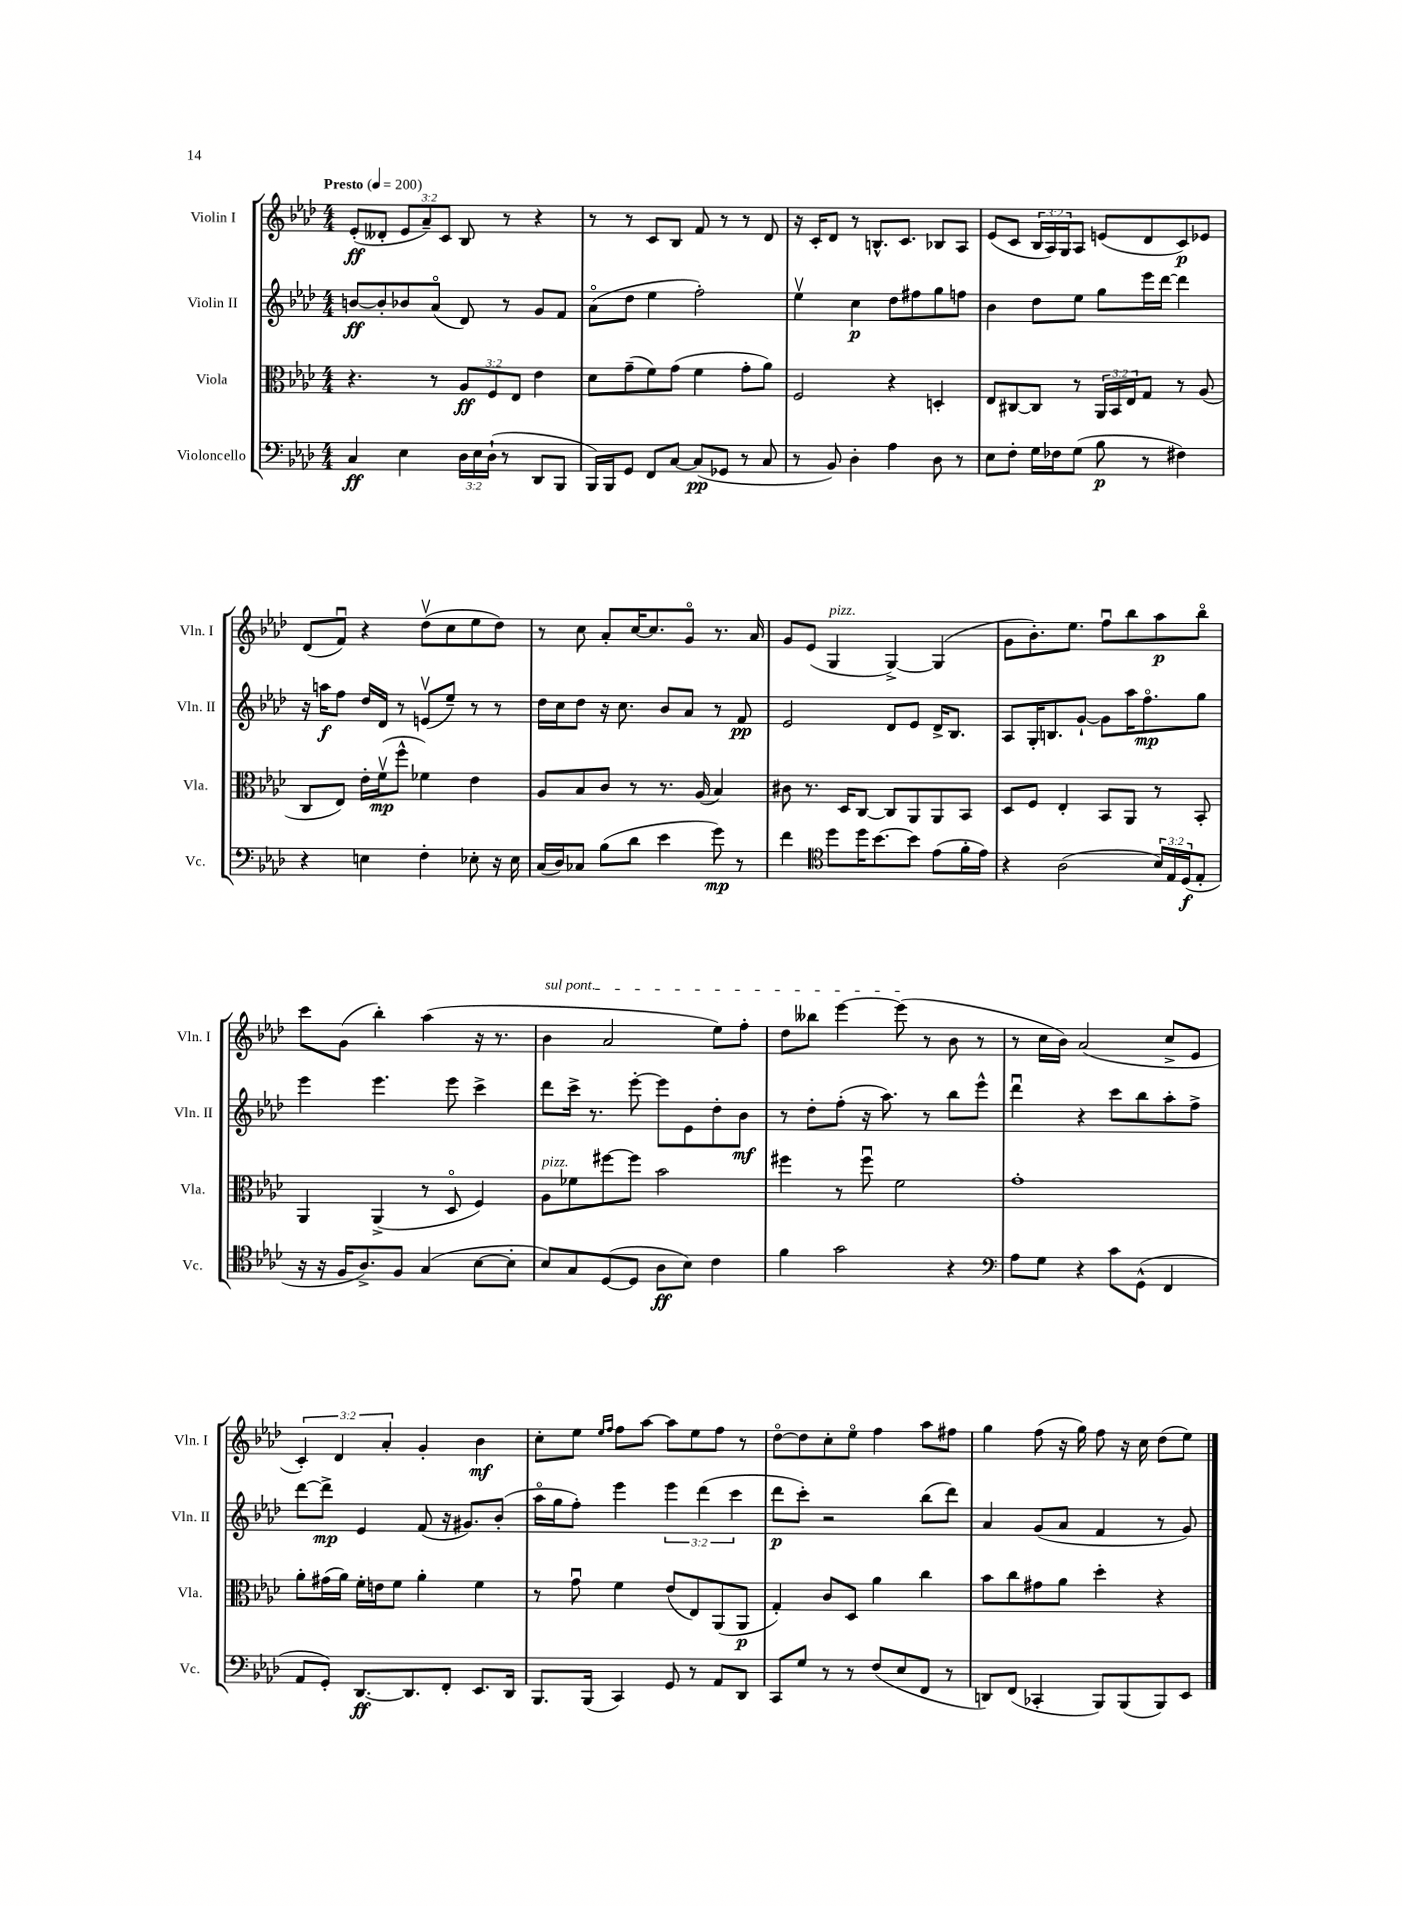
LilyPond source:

<<
\new StaffGroup <<
\new Staff = "s0" \with { instrumentName = "Violin I" shortInstrumentName = "Vln. I" } {
    \clef treble \key aes \major \numericTimeSignature \time 4/4 \override Staff.TupletNumber.text = #tuplet-number::calc-fraction-text \tempo "Presto" 4 = 200
    ees'8-.\ff( deses'8-. \tuplet 3/2 { ees'8 aes'8--) c'8 } bes8 r8 r4 |
    r8 r8 c'8 bes8 f'8 r8 r8 des'8 |
    r16 c'16-. des'8 r8 b8.-^ c'8. bes8 aes8 |
    ees'8( c'8 \tuplet 3/2 { bes16 aes16) g16 } aes8 e'8( des'8 c'8\p) ees'8 |
    des'8( f'8\downbow) r4 des''8\upbow( c''8 ees''8 des''8) |
    r8 c''8 aes'8-. c''16~ c''8. g'8\flageolet r8. aes'16 |
    g'8 ees'8( g4^\markup { \italic "pizz." } g4~->) g4( |
    g'8 bes'8.-.) ees''8. f''8\downbow bes''8 aes''8\p bes''8\flageolet |
    c'''8 g'8( bes''4-.) aes''4( r16 r8. |
    \once \override TextSpanner.bound-details.left.text = \markup { \italic "sul pont." } bes'4\startTextSpan aes'2 ees''8) f''8-. |
    des''8 beses''8 ees'''4~ ees'''8\stopTextSpan( r8 bes'8 r8 |
    r8 c''16 bes'16) aes'2( c''8-> ees'8 |
    \tuplet 3/2 { c'4-.) des'4 aes'4-. } g'4-. bes'4\mf |
    c''8-. ees''8 \grace { ees''16 f''16 } f''8 aes''8~ aes''8 ees''8 f''8 r8 |
    des''8~\flageolet des''8 c''8-. ees''8\flageolet f''4 aes''8 fis''8 |
    g''4 f''8( r16 g''16) f''8 r16 c''16 des''8( ees''8) \bar "|." |
}
\new Staff = "s1" \with { instrumentName = "Violin II" shortInstrumentName = "Vln. II" } {
    \clef treble \key aes \major \numericTimeSignature \time 4/4 \override Staff.TupletNumber.text = #tuplet-number::calc-fraction-text
    b'8~\ff b'8-. bes'8 aes'8\flageolet( des'8) r8 g'8 f'8 |
    aes'8\flageolet( des''8 ees''4 f''2-.) |
    ees''4\upbow c''4\p des''8 fis''8 g''8 f''8 |
    bes'4 des''8 ees''8 g''8 ees'''16 des'''16~ des'''4 |
    r16 a''16\f f''8 des''16 des'16 r8 e'8\upbow( ees''8--) r8 r8 |
    des''16 c''16 des''8 r16 c''8. bes'8 aes'8 r8 f'8\pp |
    ees'2 des'8 ees'8 des'16-> bes8. |
    aes8 g16-. b8. g'8~-! g'8 aes''16 f''8.\flageolet\mp g''8 |
    ees'''4 ees'''4. ees'''8 c'''4-> |
    des'''8 c'''16-> r8. ees'''8~-. ees'''8 ees'8 des''8-. bes'8\mf |
    r8 des''8-. f''8-.( r16 aes''8.) r8 bes''8 ees'''8-^ |
    des'''4\downbow r4 c'''8 bes''8 aes''8-. f''8-> |
    des'''8~ des'''8->\mp ees'4 f'8( r16 gis'8.) bes'8-.( |
    aes''16\flageolet g''16 f''8-.) ees'''4 \tuplet 3/2 { ees'''4 des'''4( c'''4 } |
    des'''8\p c'''8-.) r2 bes''8( des'''8) |
    aes'4 g'8( aes'8 f'4 r8 g'8) \bar "|." |
}
\new Staff = "s2" \with { instrumentName = "Viola" shortInstrumentName = "Vla." } {
    \clef alto \key aes \major \numericTimeSignature \time 4/4 \override Staff.TupletNumber.text = #tuplet-number::calc-fraction-text
    r4. r8 \tuplet 3/2 { aes8\ff f8 ees8 } ees'4 |
    des'8 g'8--( f'8) g'8( f'4 g'8-. aes'8) |
    f2 r4 d4-. |
    ees8 cis8~ cis8 r8 \tuplet 3/2 { aes,16 bes,16 ees16 } g8 r8 aes8( |
    c8 ees8) ees'16-. f'16\upbow\mp( f''8-^ fes'4) ees'4 |
    aes8 bes8 c'8 r8 r8. aes16( bes4) |
    cis'8 r8. des16 c8~ c8 aes,8 aes,8 bes,8 |
    des8 f8 ees4-. bes,8 aes,8 r8 bes,8-. |
    aes,4 aes,4->( r8 des8\flageolet f4) |
    aes8^\markup { \italic "pizz." } fes'8 fis''8~ fis''8 bes'2 |
    fis''4 r8 fis''8\downbow f'2 |
    g'1-. |
    aes'8-. gis'16( aes'16) f'16-. e'16 f'8 aes'4-. f'4 |
    r8 g'8\downbow f'4 ees'8( ees8) aes,8( aes,8\p |
    g4-.) c'8 des8 aes'4 c''4 |
    bes'8 c''8 gis'8 aes'8 des''4-. r4 \bar "|." |
}
\new Staff = "s3" \with { instrumentName = "Violoncello" shortInstrumentName = "Vc." } {
    \clef bass \key aes \major \numericTimeSignature \time 4/4 \override Staff.TupletNumber.text = #tuplet-number::calc-fraction-text
    c4\ff ees4 \tuplet 3/2 { des16 ees16 des16-!( } r8 des,8 bes,,8 |
    bes,,16) bes,,16 g,8 f,8 c8~ c8\pp( ges,8 r8 c8 |
    r8 bes,8) des4-. aes4 des8 r8 |
    ees8 f8-. g16 fes16 g8( bes8\p r8 fis4) |
    r4 e4 f4-. ees8-. r16 ees16 |
    c16( des16) ces8 bes8( des'8 ees'4 g'8\mp) r8 |
    f'4 \clef tenor des''8 des''16 bes'8.~ bes'8 ees'8( f'16-. ees'16) |
    r4 aes2( \tuplet 3/2 { bes16) ees16 des16\f( } ees8-. |
    r16 r16 f16 aes8.->) f8 g4( bes8~ bes8-. |
    bes8) g8 des8~( des8 aes8\ff bes8) c'4 |
    f'4 g'2 r4 |
    \clef bass aes8 g8 r4 c'8 g,8-^( f,4 |
    aes,8 g,8-.) des,8.~\ff des,8. f,8-. ees,8. des,16 |
    bes,,8. bes,,16( c,4) g,8 r8 aes,8 des,8 |
    c,8 g8 r8 r8 f8( ees8 f,8 r8 |
    d,8) f,8( ces,4-. bes,,8) bes,,8( bes,,8) ees,8 \bar "|." |
}
>>
>>
\layout { \context { \Score \remove "Bar_number_engraver" } }
